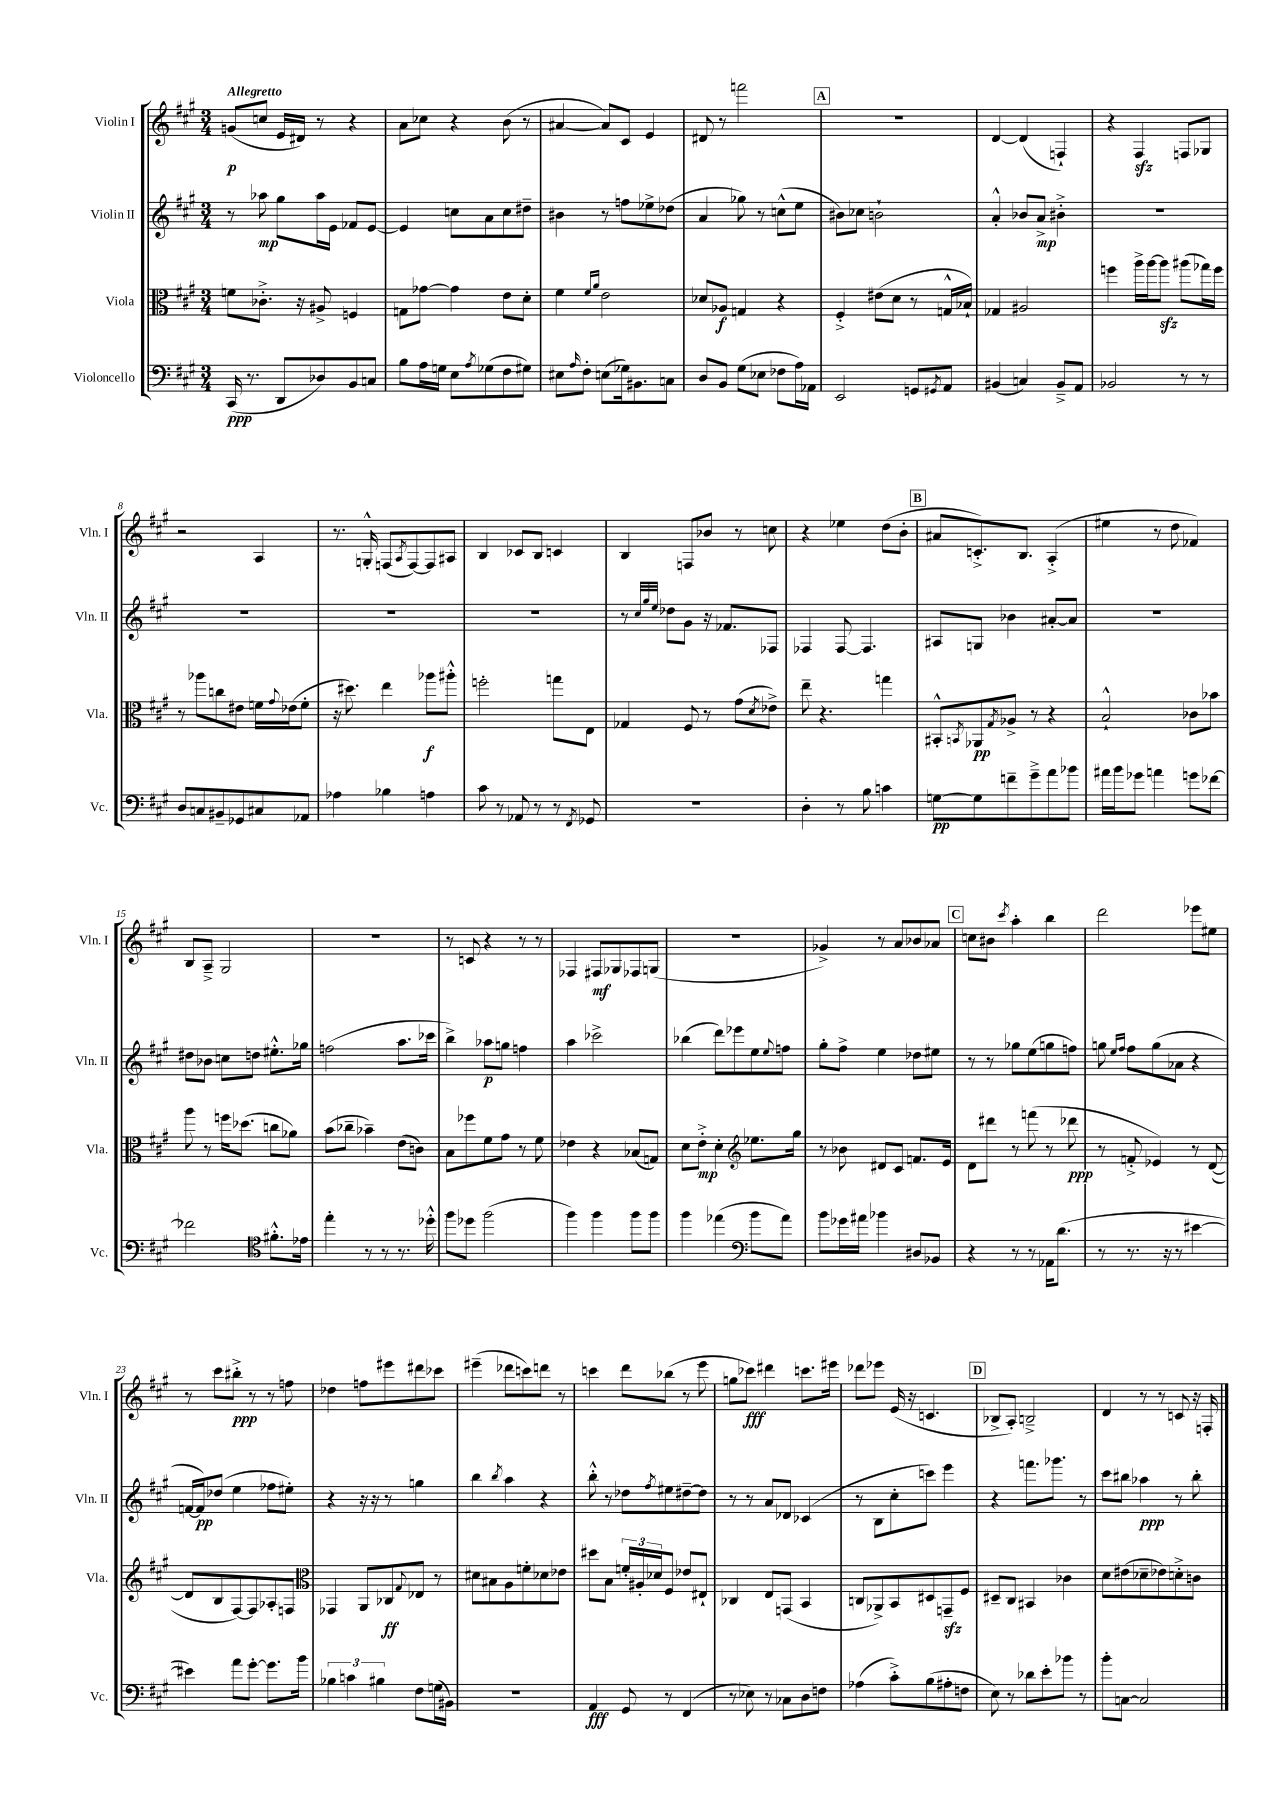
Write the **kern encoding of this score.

**kern	**kern	**kern	**kern
*staff4	*staff3	*staff2	*staff1
*clefF4	*clefC3	*clefG2	*clefG2
*k[f#c#g#]	*k[f#c#g#]	*k[f#c#g#]	*k[f#c#g#]
*M3/4	*M3/4	*M3/4	*M3/4
(16CC#	8f	8r	(8g
8.r	.	.	.
.	8.c-'^	8aa-	8cc
8DD	.	8gg#	16e
.	16r	.	16d#)
8D-)	8A#^	16aa-	8r
.	.	16e	.
8BB	4F	8f-	4r
8C	.	[8e	.
=	=	=	=
8B	8G	4e]	8a
16A	[8g-	.	8cc-
16G	.	.	.
8E	4g-]	8cc	4r
8qA	.	.	.
(8G-	.	8a	.
8F#	8e	8cc	(8b
8G#)	8d'	8dd#~	8r
=	=	=	=
8E#	4f#	4b#	[4a#
16qqA	.	.	.
8F#'	.	.	.
.	16qqf#	.	.
.	16qqa	.	.
(8E	2e	8r	8a#])
16G-)	.	8ff	8c#
8.BB#	.	.	.
.	.	8ee-^	4e
8C	.	(8dd-	.
=	=	=	=
8D	8d-	4a	8d#
8BB	8A-	.	8r
(8G#	4G	8gg-)	2fff
8E-	.	8r	.
8F-	4r	(8cc^^	.
16A)	.	8ee	.
16AA-	.	.	.
=	=	=	=
2EE	4F#'^	8b#)	2.r
.	.	8cc-	.
.	(8e#	2b`	.
.	8d	.	.
8GG	8r	.	.
8qGG#	.	.	.
8AA	16G^^	.	.
.	16B-`)	.	.
=	=	=	=
(4BB#	4G-	4a'^^	[4d
4C)	2A#	8b-	(4d]
.	.	8a^	.
8BB#~^	.	4b#'^	4F`)
8AA	.	.	.
=	=	=	=
2BB-	4ff	2.r	4r
.	16aa^	.	4F#
.	[16aa	.	.
.	8aa]	.	.
8r	(8aa#	.	8F
8r	16gg-)	.	8G-
.	16ff	.	.
=	=	=	=
8D	8r	2.r	2r
8C	8aa-	.	.
8BB#~	8cc	.	.
8GG-	8e#	.	.
8C#	16f	.	4A
.	8qqg#	.	.
.	(16e-	.	.
8AA-	8f'	.	.
=	=	=	=
4A-	16r	2.r	8.r
.	8.dd#)	.	.
.	.	.	16G'^^
4B-	4ee	.	(8F
.	.	.	8qA
.	.	.	[8F)
4A	8aa-	.	8F]
.	8aa#'^^	.	8A#
=	=	=	=
8c#	2ff'	2.r	4B
8r	.	.	.
8AA-	.	.	8c-
8r	.	.	8B
8r	8gg	.	4c
8qFF#	.	.	.
8GG-	8E	.	.
=	=	=	=
2.r	4G-	8r	4B
.	.	32qqcc#	.
.	.	32qqgg#	.
.	.	32qqee	.
.	.	8dd-	.
.	8F#	8g#	8F
.	8r	16r	8b-
.	.	8.f-	.
.	(8g#	.	8r
.	8qd	.	.
.	8e-^)	8F-	8cc
=	=	=	=
4D'	8ee~	4F-	4r
.	4.r	.	.
8r	.	[8F-	4ee-
8B	.	4.F-]	.
4c	4gg	.	(8dd
.	.	.	8b'
=	=	=	=
[8G	8BB#'^^	8A#	8a#
.	8qBB	.	.
8G]	8AA-	8G	8.c'^)
.	8qG#	.	.
8f~	8A-^	4b-	.
.	.	.	8.B
8g#~^	8r	.	.
8a	4r	[8a#'	(4A'^
8b-	.	8a#]	.
=	=	=	=
16a#	2B`^^	2.r	4ee#
16b	.	.	.
8g-	.	.	.
4a	.	.	8r
.	.	.	8dd
8g	8c-	.	4f-)
[8f-	8b-	.	.
=	=	=	=
2f-]	8aa	8dd#	8B
.	8r	8b-	8A~^
.	16ff	8cc	2G#
.	(8.dd-	.	.
.	.	8dd	.
*clefC4	*	*	*
8.f#'^^	8cc	8.ee#'^^	.
.	8a-)	.	.
16e-	.	16gg-	.
=	=	=	=
4ee'	(8b	(2ff	2.r
.	8cc-~	.	.
8r	4b-~)	.	.
8r	.	.	.
8.r	(8e	8.aa	.
.	8c)	.	.
16dd-'^^	.	16ccc-	.
=	=	=	=
8ff#	8B	4bb^)	8r
8dd-	8ff-	.	8c
(2ff#	8f#	8aa-	4r
.	8g#	8gg	.
.	8r	4ff	8r
.	8f#	.	8r
=	=	=	=
4ff#)	4e-	4aa	4F-
4ff#	4r	2ccc-^	8F#
.	.	.	8G-
8ff#	(8B-	.	8F-
8ff#	8G)	.	(8G
=	=	=	=
4ff#	8d	(4bb-	2.r
.	8e'^	.	.
(4ee-	4d'	8ddd)	.
.	.	8eee-	.
*clefF4	*clefG2	*	*
8b	8.ee-	8ee	.
.	.	8qqee	.
8a)	.	8ff	.
.	16gg#	.	.
=	=	=	=
8b	8r	8gg#'	4g-^)
16g-	8b-	8ff#^	.
16a#	.	.	.
4b-	8d#	4ee	8r
.	8c#	.	8a
8D#	8.f	8dd-	8b-
8BB-	.	8ee#	8a-
.	16e	.	.
=	=	=	=
4r	8d	8r	8cc
.	8ddd#	8r	8b#
.	.	.	8qccc#
8r	8r	8gg-	4aa'
8r	(8fff	(8ee	.
16AA-	8r	8gg	4bb
(8.d	.	.	.
.	8ddd-	8ff)	.
=	=	=	=
8r	8r	8gg	2ddd
.	.	16qqee	.
.	.	16qqff#	.
8.r	8f'^	8ff#	.
.	4e-)	(8gg	.
16r	.	.	.
8r	.	8a-	.
[4e#	8r	4r	8eee-
.	([8d	.	8ee#
=	=	=	=
4e#])	8d]	[16f	8r
.	.	16f])	.
.	8B	(8dd-	8ccc#
8a	[8F#)	4ee	8bb#'^
[8g#'	8F#]	.	8r
8.g#]	8A-'	8ff-	8r
.	8F	8ee#')	8ff
16b	.	.	.
=	=	=	=
*	*clefC3	*	*
6B-	4GG-	4r	4dd-
6c	.	.	.
.	8AA	16r	8ff
.	.	16r	.
6B#	.	.	.
.	8C-	8r	8eee#
.	8qqG#	.	.
8F#	8E-	4gg	8ddd#
(16G	8r	.	8ccc-
16BB#)	.	.	.
=	=	=	=
2.r	8d#	4bb	(4eee#~
.	8B#	.	.
.	.	8qbb	.
.	8A	4aa	8ddd-
.	8f'	.	8ccc)
.	8d-	4r	8ddd
.	8e-	.	8r
=	=	=	=
4AA	8dd#	8bb'^^	4ccc
.	8B	8r	.
8GG#	24f'	8dd-	8ddd
.	24A#'	.	.
.	24d-	.	.
.	.	8qff#	.
8r	8F#	8ee#	(8bb-
(4FF#	8e-	[8dd#~	8r
.	8E#`	8dd#]	8eee
=	=	=	=
8r	4C-	8r	8gg
8E-)	.	8r	8ccc-)
8r	8E	8a	4ddd#
8C-	(8GG	8d-	.
8D	4BB	(4c-	8.ccc
8F	.	.	.
.	.	.	16eee#
=	=	=	=
(4A-	8C	8r	8ddd-
.	8AA-^)	8B	8eee-
8c#'^)	8BB	8cc#'	(16e
.	.	.	16r
(8B	8D#	8ccc)	4.c
8A#'	8GG~	4eee	.
8F	8F#	.	.
=	=	=	=
8E)	8D#~	4r	8B-^
8r	8C#	.	8A')
8d-	4BB#	8.fff	2B~^
8e'	.	.	.
.	.	8.ggg-	.
8b-	4c-	.	.
8r	.	8r	.
=	=	=	=
8b'	8d	8ccc#	4d
[8C	(8e#	8bb#	.
2C]	8d-~	4aa-	8r
.	8e-)	.	8r
.	8d'^	8r	8c
.	8c	8bb#'	16r
.	.	.	16F'
==	==	==	==
*-	*-	*-	*-
